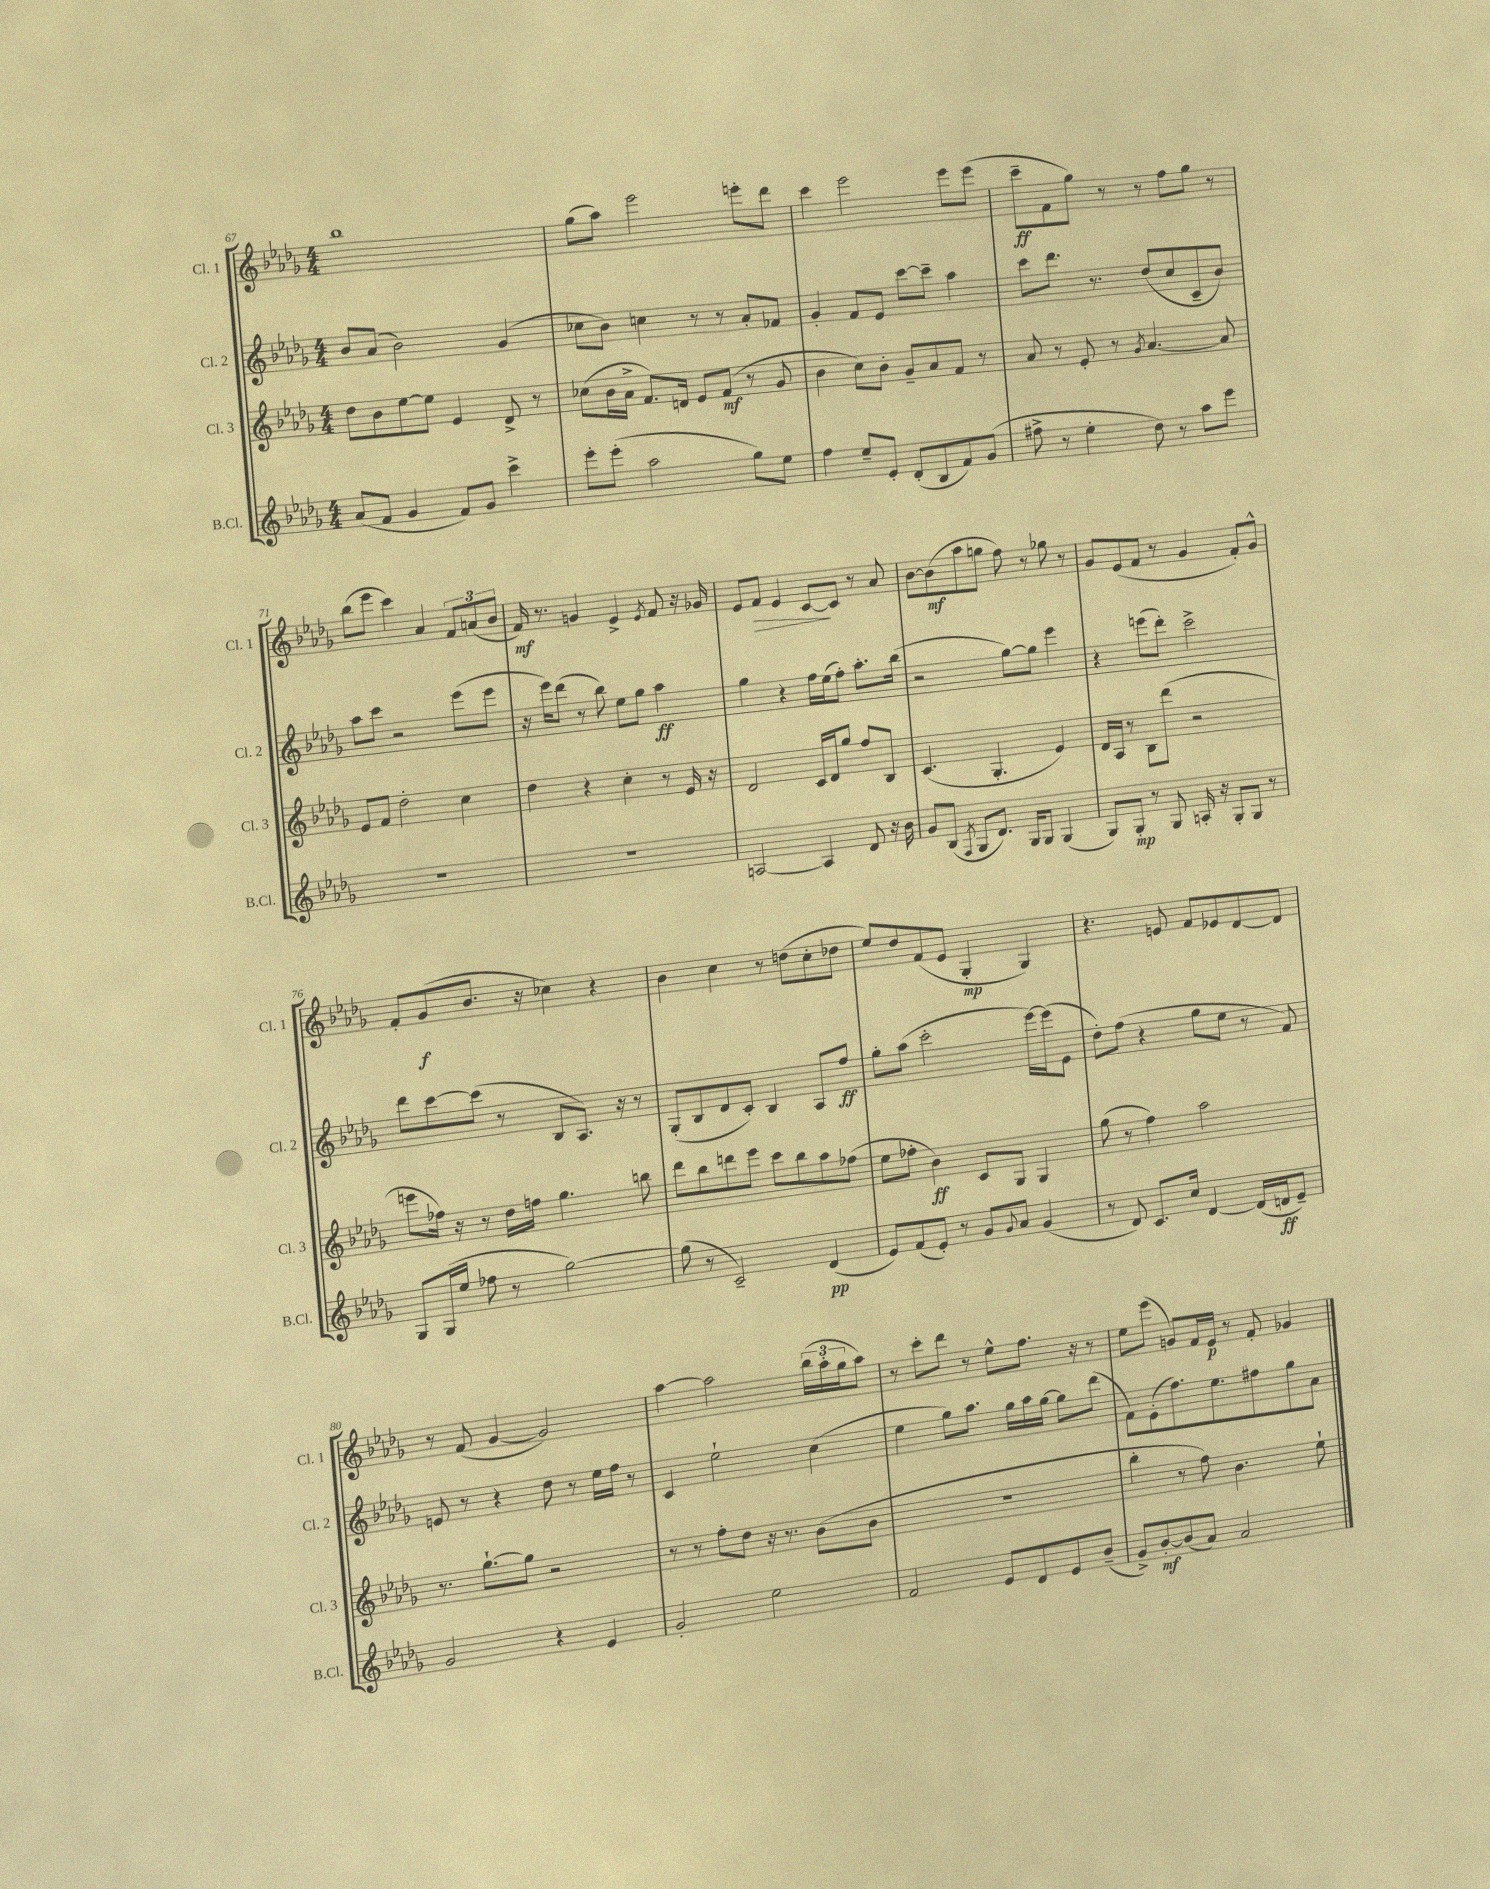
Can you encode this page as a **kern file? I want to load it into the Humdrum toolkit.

**kern	**kern	**kern	**kern
*staff4	*staff3	*staff2	*staff1
*clefG2	*clefG2	*clefG2	*clefG2
*k[b-e-a-d-g-]	*k[b-e-a-d-g-]	*k[b-e-a-d-g-]	*k[b-e-a-d-g-]
*M4/4	*M4/4	*M4/4	*M4/4
(8a-	8dd-	8b-	1bb-
8f	8b-	(8a-	.
4g-	[8ee-	2b-)	.
.	8ee-]	.	.
8f)	4e-	.	.
8g-	.	.	.
4ccc^	8d-^	(4g-	.
.	8r	.	.
=	=	=	=
8eee-'	(8cc-	8cc-	(8gg-
(8eee-'	16b-	8b-)	8aa-)
.	16a-^	.	.
2aa-	8.f)	4cc	2eee-
.	16d	.	.
.	8e-	8r	.
.	(8f	8r	.
8gg-)	8r	8a-'	8eee'
8ee-	8g-	8f-	8ddd-
=	=	=	=
4ff	4b-	4g-'	4ccc
8ee-~	8cc)	8f	2eee-
8e-'	8b-'	8e-	.
(8d-'	8g-~	[8ccc	.
8B-	8a-	8ccc~]	.
8f)	8f	4aa-	8eee-
(8g-	8r	.	(8eee-
=	=	=	=
8ff#^	8a-	8ccc	8ccc~
8r	8r	8.ddd-	8f
4ee-'	8e-'	.	8gg-)
.	.	8.r	.
.	8r	.	8r
.	8qg-	.	.
8dd-)	[4.a-	(8dd-	8r
8r	.	8cc	8ff
8aa-	.	8c~	8gg-
8eee-	8a-]	8b-)	8r
=	=	=	=
1r	8e-	8aa-	(8bb-
.	8f	8ccc	8eee-
.	2dd-'	2r	4ccc)
.	.	.	4a-
.	4cc	(8eee-	12f
.	.	.	(12a
.	.	8eee-	.
.	.	.	12b-
=	=	=	=
1r	4dd-	16r	16f)
.	.	16eee-)	8.r
.	.	(8ddd-	.
.	4r	8r	4g
.	.	8bb-)	.
.	4cc'	8ee-	4e-^
.	.	8gg-	.
.	.	.	8qe-
.	8r	4aa-	8f
.	16e-	.	16r
.	16r	.	16g-
=	=	=	=
[2A	2d-	4gg-	8e-
.	.	.	8f
.	.	4r	4e-
4A]	16c	16ff	[8c
.	16d-	(16ee-	.
.	8gg-	8ff')	8c]
8d-	8ff	8.aa-'	8r
16r	8B-	.	8a-
16b-	.	(16bb-	.
=	=	=	=
8g-	(4.c	2r	[8b-
(8B-	.	.	(8b-]
8qF	.	.	.
8G-	.	.	8aa-
8.d-)	4.G-'	.	8gg
.	.	[8gg-)	8ff)
16G-	.	.	.
8G-	.	8gg-]	8r
(4G-	4e-)	4eee-	8gg-
.	.	.	8r
=	=	=	=
8G-)	16d-	4r	8g-
.	16A-	.	.
8G-'	8r	.	(8e-
8r	8B-	(8eee	8f
8G-	(8ddd-	8ddd-')	8r
16A'	2r	2ccc^	4g-
16r	.	.	.
8G-'	.	.	.
8G-	.	.	8f')
8r	.	.	8g-^^
=	=	=	=
8G-	8eee	8ddd-	8f'
(16G-	16ff-)	[8ccc	(8g-
16ee-	16r	.	.
8ff-	8r	(8ccc]	8.b-
8r	16dd-	8r	.
.	16ff	.	16r
[2gg-)	4.gg-	8B-	4cc-)
.	.	8.A-)	.
.	.	.	4r
.	.	16r	.
.	8bb	8r	.
=	=	=	=
(8gg-]	8ddd-	(8G-'	4b-
8r	8bb-	8B-	.
2c~)	8ddd	8d-	4cc
.	8eee-	8c')	.
.	8ccc	4B-	8r
.	8bb-	.	(8dd
(4d-	8aa-	8A-	8cc'
.	(8ff-	8ff	8dd-
=	=	=	=
8e-)	8ee-	8gg-'	8ee-)
(8f	8ff-'	(8aa-	8dd-
8e-')	4b-)	2ccc'	(8f
8r	.	.	8e-
8g-	8c	.	4G-'
8qqg-	.	.	.
8a-	8G-	.	.
(4g-	4G-	[16eee-)	4G-)
.	.	(16eee-]	.
.	.	8e-	.
=	=	=	=
8r	(8gg-	8dd-')	4.r
8d-)	8r	(8ff	.
8.c	4ff)	4r	.
.	.	.	8e
16cc	.	.	.
[4d-	2aa-	8gg-	8f
.	.	8ee-	8e-
(16d-]	.	8r	[8d-
16d	.	.	.
8e-~)	.	8f)	8d-]
=	=	=	=
2g-	8.r	8e	8r
.	.	8r	(8f
.	[8.gg-`	.	.
.	.	4r	[4g-
.	8gg-]	.	.
4r	2r	8dd-	2g-])
.	.	8r	.
4e-	.	16ee-	.
.	.	16ff	.
.	.	8r	.
=	=	=	=
2g-'	8r	4c	[4aa-
.	8r	.	.
.	8ff'	2ee-`	2aa-]
.	8dd-	.	.
2ee-	16r	.	.
.	8.r	.	.
.	(8b-	(4cc	(24bb-
.	.	.	24aa-'
.	.	.	24gg-
.	8b-	.	8aa-)
=	=	=	=
2f	1r	4ee-	8r
.	.	.	8ccc'
.	.	8gg-)	8ddd-
.	.	8.aa-	8r
8e-	.	.	8ee-^^
.	.	16gg-	.
8d-	.	16aa-	8.ff
.	.	[16gg-	.
8e-	.	8gg-]	.
.	.	.	16r
(8b-~	.	(8ddd-	8r
=	=	=	=
8g-^)	4bb-'	8f)	8ee-
[8b-'	.	(8e-'	(8eee-
(8b-]	8r	8.ff)	8g)
8a-)	8ff)	.	16f
.	.	8.ee-	16e-
2a-	4.b-	.	8r
.	.	8ff#	8f'
.	.	8gg-	4g-
.	8ee-`	8a-	.
==	==	==	==
*-	*-	*-	*-
